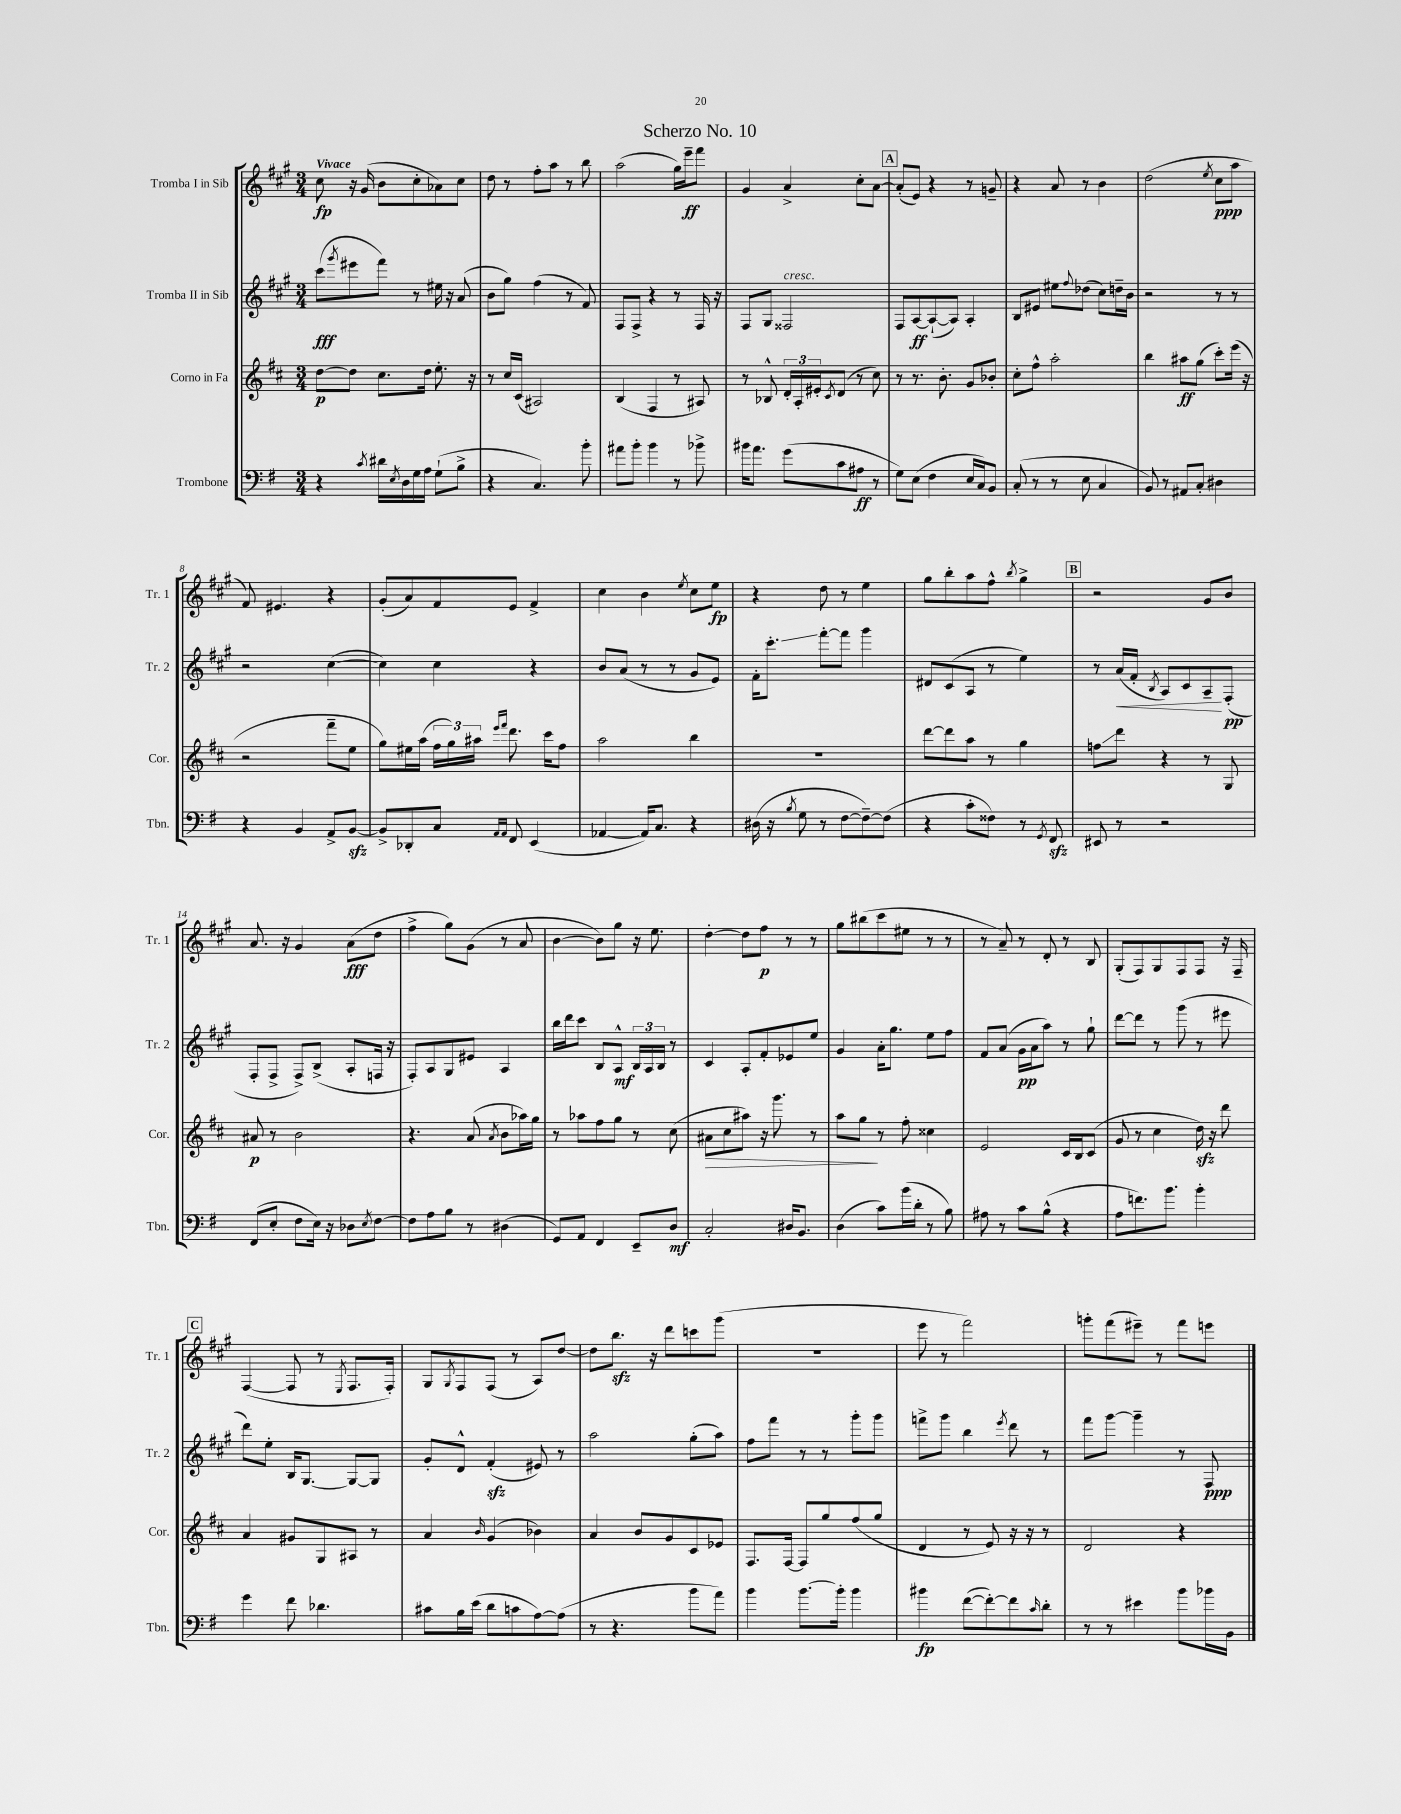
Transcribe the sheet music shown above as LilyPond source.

\header { title = "Scherzo No. 10" }
<<
\new StaffGroup <<
\new Staff = "s0" \with { instrumentName = "Tromba I in Sib" shortInstrumentName = "Tr. 1" } {
    \clef treble \key a \major \numericTimeSignature \time 3/4 \tempo "Vivace"
    cis''8\fp r16 gis'16( b'8 cis''8-. aes'8) cis''8 |
    d''8 r8 fis''8-. a''8 r8 b''8 |
    a''2( gis''16) e'''16--\ff fis'''8 |
    gis'4 a'4-> cis''8-. a'8~ |
    \mark \markup { \box "A" } a'8-.( e'8) r4 r8 g'8-- |
    r4 a'8 r8 b'4 |
    d''2( \acciaccatura { e''8 } cis''8\ppp a''8 |
    fis'8) eis'4. r4 |
    gis'8-.( a'8) fis'8 e'8 fis'4-> |
    cis''4 b'4 \acciaccatura { e''8 } cis''8 e''8\fp |
    r4 d''8 r8 e''4 |
    gis''8 b''8-. a''8 fis''8-^ \acciaccatura { b''8 } gis''4-> |
    \mark \markup { \box "B" } r2 gis'8 b'8 |
    a'8. r16 gis'4 a'8\fff( d''8 |
    fis''4-> gis''8) gis'8( r8 a'8 |
    b'4~ b'8) gis''8 r16 e''8. |
    d''4~-. d''8 fis''8\p r8 r8 |
    gis''8 bis''8( cis'''8 eis''8 r8 r8 |
    r8 a'8--) r8 d'8-. r8 b8 |
    gis8-.( fis8) gis8 fis8 fis8 r16 fis16-- |
    \mark \markup { \box "C" } fis4~( fis8 r8 \acciaccatura { e8 } fis8. fis16-.) |
    gis8 \acciaccatura { gis8 } fis8 fis8( r8 a8) d''8~ |
    d''8 b''8.\sfz r16 d'''8 c'''8 gis'''8( |
    R2. |
    e'''8 r8 fis'''2) |
    g'''8-. fis'''8( eis'''8--) r8 fis'''8 e'''8 \bar "|." |
}
\new Staff = "s1" \with { instrumentName = "Tromba II in Sib" shortInstrumentName = "Tr. 2" } {
    \clef treble \key a \major \numericTimeSignature \time 3/4
    cis'''8\fff( \acciaccatura { gis'''8 } eis'''8 fis'''8) r8 eis''16 r16 a'8( |
    b'8 gis''8) fis''4( r8 fis'8) |
    fis8 fis8-> r4 r8 fis16 r16 |
    fis8 gis8 fisis2^\markup { \italic "cresc." } |
    \mark \markup { \box "A" } fis8 a8~\ff a8~-!( a8) a4-. |
    b8 eis'8 eis''8 \appoggiatura { fis''8 } des''8( cis''8) d''16-- b'16 |
    r2 r8 r8 |
    r2 cis''4~( |
    cis''4) cis''4 r4 |
    b'8 a'8( r8 r8 gis'8 e'8) |
    fis'16-. cis'''8.-.\glissando fis'''8~-. fis'''8 gis'''4 |
    dis'8 cis'8( a8 r8 e''4) |
    \mark \markup { \box "B" } r8 a'16\<( fis'16-. \acciaccatura { b8 } a8) cis'8 a8--\! fis8-.\pp( |
    fis8-. fis8-> fis8->) b8->( a8-. f16 r16 |
    fis8-.) a8 gis8 eis'8 a4 |
    b''16 d'''16 cis'''8 b8 a8-^\mf \tuplet 3/2 { b16 a16 b16 } r8 |
    cis'4 a8-. fis'8-. ees'8 e''8 |
    gis'4 a'16-. gis''8. e''8 fis''8 |
    fis'8 a'8( gis'16\pp a'16 a''8) r8 gis''8-! |
    d'''8~ d'''8 r8 gis'''8( r8 eis'''8 |
    \mark \markup { \box "C" } d'''8) e''8-. b16 gis8.~ gis8~ gis8 |
    gis'8-. d'8-^ fis'4-.\sfz( eis'8) r8 |
    a''2 gis''8-.( a''8) |
    fis''8 fis'''8 r8 r8 gis'''8-. gis'''8 |
    f'''8-> gis'''8 b''4 \acciaccatura { e'''8 } d'''8 r8 |
    fis'''8 gis'''8~ gis'''4-- r8 fis8\ppp \bar "|." |
}
\new Staff = "s2" \with { instrumentName = "Corno in Fa" shortInstrumentName = "Cor." } {
    \clef treble \key d \major \numericTimeSignature \time 3/4
    d''8~\p d''8 cis''8. d''16 e''8.-. r16 |
    r8 cis''16 cis'16( ais2) |
    b4( fis4 r8 ais8) |
    r8 bes8-^ \tuplet 3/2 { d'16-. a16-. eis'16-. } \acciaccatura { cis'8 } d'8( r8 cis''8) |
    \mark \markup { \box "A" } r8 r8. b'8.-. g'8 bes'8-. |
    cis''8-. fis''8-^ a''2-. |
    b''4 ais''8\ff g''8( cis'''8-.) e'''16( r16 |
    r2 fis'''8-- e''8 |
    g''8) eis''16 a''16( \tuplet 3/2 { fis''16 g''16) ais''16 } \grace { e'''16 fis'''16 } d'''8. cis'''16 fis''8 |
    a''2 b''4 |
    R2. |
    d'''8~ d'''8 a''8 r8 g''4 |
    \mark \markup { \box "B" } f''8\glissando d'''8 r4 r8 g8 |
    ais'8\p r8 b'2 |
    r4. a'8( \acciaccatura { a'8 } b'8 aes''16) g''16 |
    r8 aes''8 fis''8 g''8 r8 cis''8( |
    ais'8\> cis''8 ais''8) r16 g'''8. r8 |
    a''8 g''8\! r8 fis''8-. cisis''4 |
    e'2 cis'16 b16 cis'8( |
    g'8 r8 cis''4 d''16\sfz) r16 d'''8 |
    \mark \markup { \box "C" } a'4 gis'8 g8 ais8 r8 |
    a'4 \grace { b'16 } g'4( bes'4) |
    a'4 b'8 g'8 cis'8 ees'8 |
    fis8. fis16~ fis8 g''8 fis''8( g''8 |
    d'4 r8 e'8) r16 r16 r8 |
    d'2 r4 \bar "|." |
}
\new Staff = "s3" \with { instrumentName = "Trombone" shortInstrumentName = "Tbn." } {
    \clef bass \key g \major \numericTimeSignature \time 3/4
    r4 \acciaccatura { c'8 } dis'16 \acciaccatura { e8 } d16 g16 a16 g8-!( b8-> |
    r4 c4.) b'8-. |
    ais'8 b'8-. b'4 r8 bes'8-> |
    bis'16 a'8. g'8( c'8 ais8\ff r8 |
    \mark \markup { \box "A" } g8) e8( fis4 e16 c16) b,8 |
    c8-.( r8 r8 e8 c4 |
    b,8) r8 ais,8 c8-. dis4 |
    r4 b,4 a,8-> b,8~\sfz |
    b,8-> des,8-. c8 \grace { a,16 a,16 } fis,8 e,4( |
    aes,4~ aes,16) c8. r4 |
    dis16( r16 \acciaccatura { b8 } g8 r8 fis8~ fis8~--) fis8( |
    r4 c'8-. fisis8) r8 \acciaccatura { g,8 } fis,8\sfz |
    \mark \markup { \box "B" } eis,8 r8 r2 |
    fis,8( e8-. fis8 e16) r16 des8 \acciaccatura { e8 } fis8~ |
    fis8 a8 b8 r8 dis4( |
    g,8) a,8 fis,4 e,8-- d8\mf |
    c2-. dis16 b,8. |
    d4( c'8) b'16( d'16-. r8 b8) |
    ais8 r8 c'8 b8-^( r4 |
    a8 f'8.) b'8. b'4-. |
    \mark \markup { \box "C" } g'4 fis'8 des'4. |
    cis'8 b16 e'16( d'8 c'8 a8~) a8( |
    r8 r4. b'8 a'8) |
    b'4 b'8.~ b'16-. b'4 |
    bis'4\fp fis'8~( fis'8~-.) fis'8 \grace { c'16 } d'8-. |
    r8 r8 eis'4 b'8 bes'16 b,16 \bar "|." |
}
>>
>>
